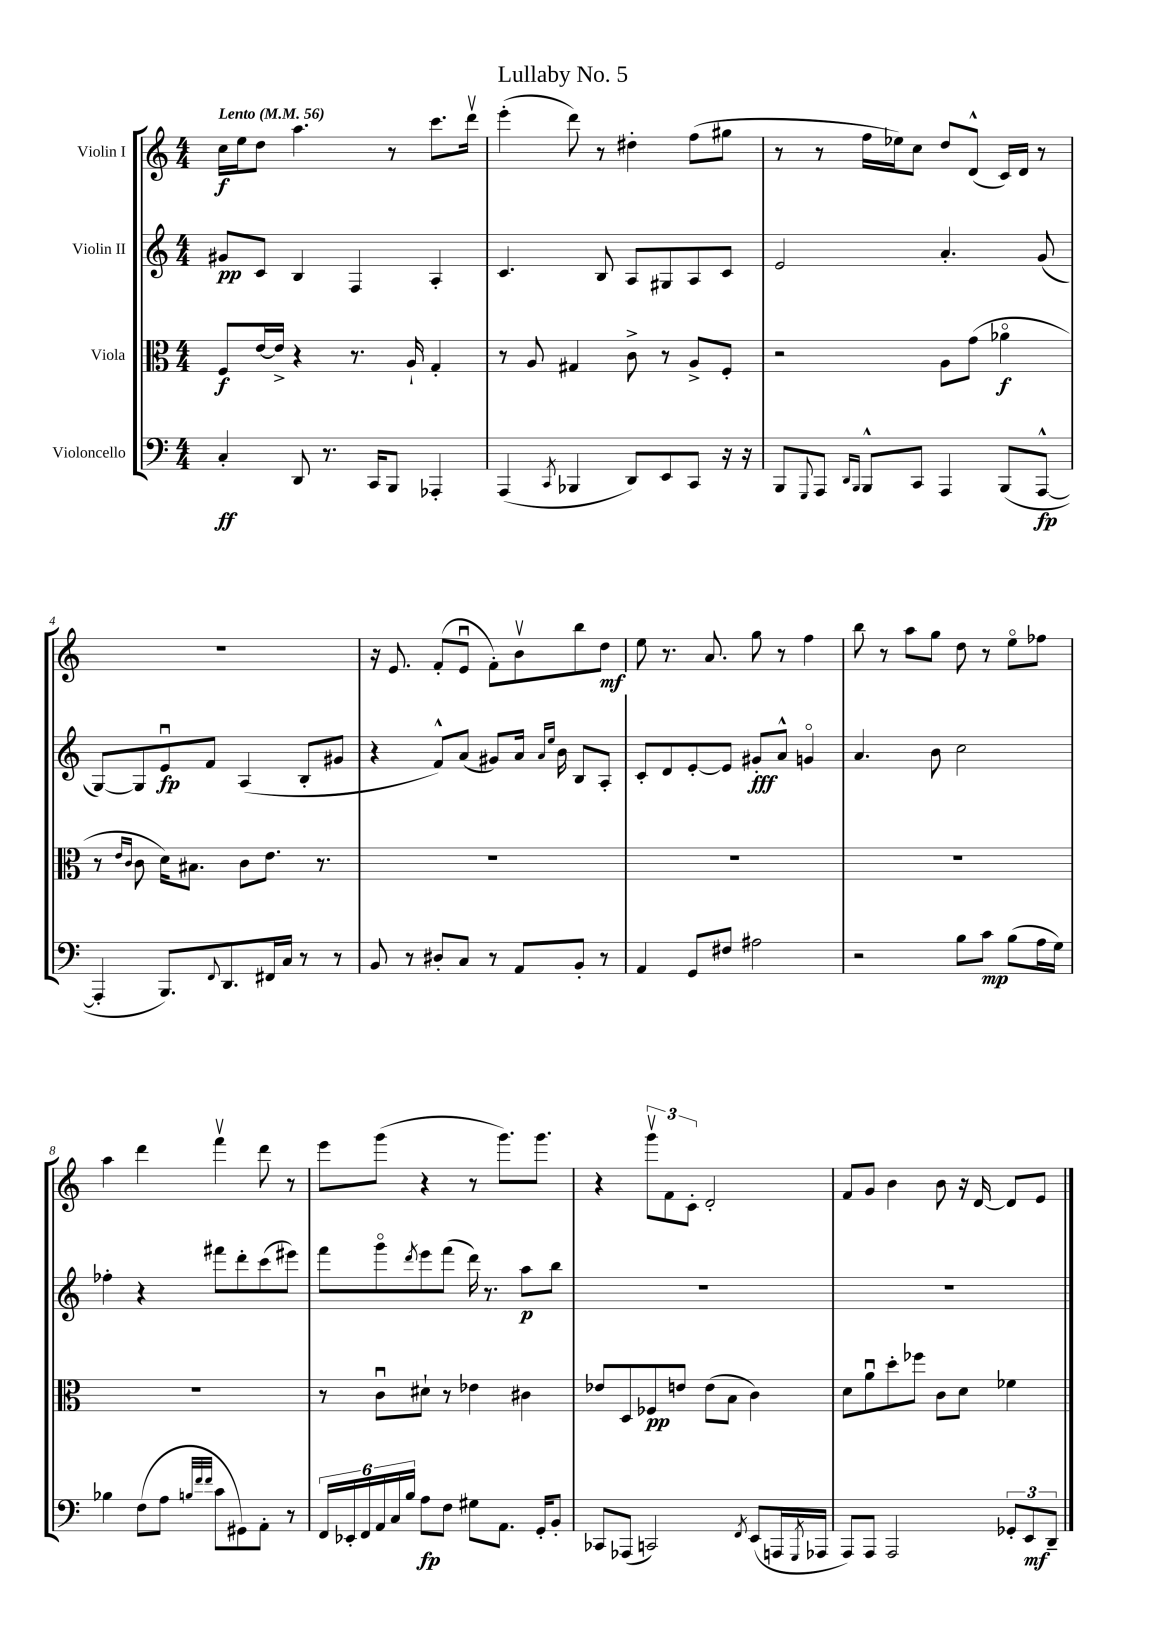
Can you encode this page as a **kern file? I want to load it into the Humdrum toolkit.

**kern	**kern	**kern	**kern
*staff4	*staff3	*staff2	*staff1
*clefF4	*clefC3	*clefG2	*clefG2
*k[]	*k[]	*k[]	*k[]
*M4/4	*M4/4	*M4/4	*M4/4
*MM56	*MM56	*MM56	*MM56
4C'/	8F/L	8g#/L	16cc\LL
.	.	.	16ee\J
.	[16e/L	8c/J	8dd\J
.	16e^/]JJ	.	.
8DD/	4r	4B/	4.aa\
8.r	.	.	.
.	8.r	4F/	.
16CC/LK	.	.	.
8BBB/J	.	.	8r
.	16A`/	.	.
4AAA-'/	4G'/	4A'/	8.ccc\L
.	.	.	16dddv\Jk
=	=	=	=
(4AAA/	8r	4.c/	(4eee'\
.	8A/	.	.
8qCC/	.	.	.
4BBB-/	4G#/	.	8ddd\)
.	.	8B/	8r
8DD/L)	8c^\	8A/L	4dd#'\
8EE/	8r	8G#/	.
8CC/J	8A^/L	8A/	(8ff\L
16r	8F'/J	8c/J	8gg#\J
16r	.	.	.
=	=	=	=
8BBB/L	2r	2e/	8r
8qqGGG/	.	.	.
8AAA/J	.	.	8r
16qqDD/LL	.	.	.
16qqBBB/JJ	.	.	.
8BBB^^/L	.	.	16ff\LL
.	.	.	16ee-\J)
8CC/J	.	.	8cc\J
4AAA/	8A\L	4.a'/	8dd/L
.	(8g\J	.	(8d^^/J
(8BBB/L	4a-o\	.	16c/LL)
.	.	.	16d/JJ
[8AAA^^/J	.	(8g/	8r
=	=	=	=
4AAA'/]	8r	[8G/L)	1r
.	16qqe/LL	.	.
.	16qqc/JJ	.	.
.	8c\	8G/]	.
8.BBB/L)	16d\LK)	8eu/	.
.	8.B#\J	.	.
.	.	8f/J	.
8qqFF/	.	.	.
8.DD/	.	.	.
.	8c\L	(4A/	.
16FF#/L	8.e\J	.	.
16C/JJ	.	.	.
8r	.	8B'/L	.
.	8.r	.	.
8r	.	8g#/J	.
=	=	=	=
8BB/	1r	4r	16r
.	.	.	8.e/
8r	.	.	.
8D#'/L	.	8f^^/L)	(8f'/L
8C/J	.	(8a/J	8eu/J
8r	.	8g#/L)	8f'\L)
8AA/L	.	16a/Jk	8bv\
.	.	16qqa/LL	.
.	.	16qqee/JJ	.
.	.	16b\	.
8BB'/J	.	8B/L	8bb\
8r	.	8A'/J	8dd\J
=	=	=	=
4AA/	1r	8c'/L	8ee\
.	.	8d/	8.r
8GG/L	.	[8e'/	.
.	.	.	8.a/
8F#/J	.	8e/]J	.
2A#\	.	8g#'/L	8gg\
.	.	8a^^/J	8r
.	.	4go/	4ff\
=	=	=	=
2r	1r	4.a/	8bb\
.	.	.	8r
.	.	.	8aa\L
.	.	8b\	8gg\J
8B\L	.	2cc\	8dd\
8c\J	.	.	8r
(8B\L	.	.	8eeo\L
16A\L	.	.	8ff-\J
16G\JJ)	.	.	.
=	=	=	=
4B-\	1r	4ff-'\	4aa\
(8F\L	.	4r	4ddd\
8A\J	.	.	.
32qqB/LLL	.	.	.
32qqf/	.	.	.
32qqf/JJJ	.	.	.
8c\L	.	8fff#\L	4fffv\
8GG#\)	.	8ddd'\	.
8AA'\J	.	(8ccc\	8ddd\
8r	.	8eee#\J)	8r
=	=	=	=
24FF/LL	8r	8fff\L	8eee\L
24EE-'/	.	.	.
24FF/	.	.	.
24AA/	8cu\L	8gggo\	(8ggg\J
24C/	.	.	.
24B/JJ	.	.	.
.	.	8qddd/	.
8A\L	8d#`\J	8eee\	4r
8F\J	8r	(8fff\J	.
8G#\L	4e-\	16ddd\)	8r
.	.	8.r	.
8.AA\J	.	.	8.ggg\L)
.	4c#\	8aa\L	.
16GG'/LK	.	.	8.ggg\J
8BB'/J	.	8bb\J	.
=	=	=	=
8CC-/L	8e-/L	1r	4r
(8AAA-/J	8D/	.	.
2CC/)	8F-/	.	12gggv\L
.	.	.	12f\
.	8e/J	.	.
.	.	.	12c'\J
.	(8e\L	.	2d'/
.	8B\J	.	.
8qFF/	.	.	.
(8EE/L	4c\)	.	.
16AAA/L	.	.	.
8qGGG/	.	.	.
16AAA-/JJ	.	.	.
=	=	=	=
8AAA/L)	8d\L	1r	8f/L
8AAA/J	8au\	.	8g/J
2AAA/	8dd'\	.	4b\
.	8ff-\J	.	.
.	8c\L	.	8b\
.	8d\J	.	16r
.	.	.	[16d/
12GG-'/L	4f-\	.	8d/]L
12EE/	.	.	.
.	.	.	8e/J
12DD~/J	.	.	.
==	==	==	==
*-	*-	*-	*-
